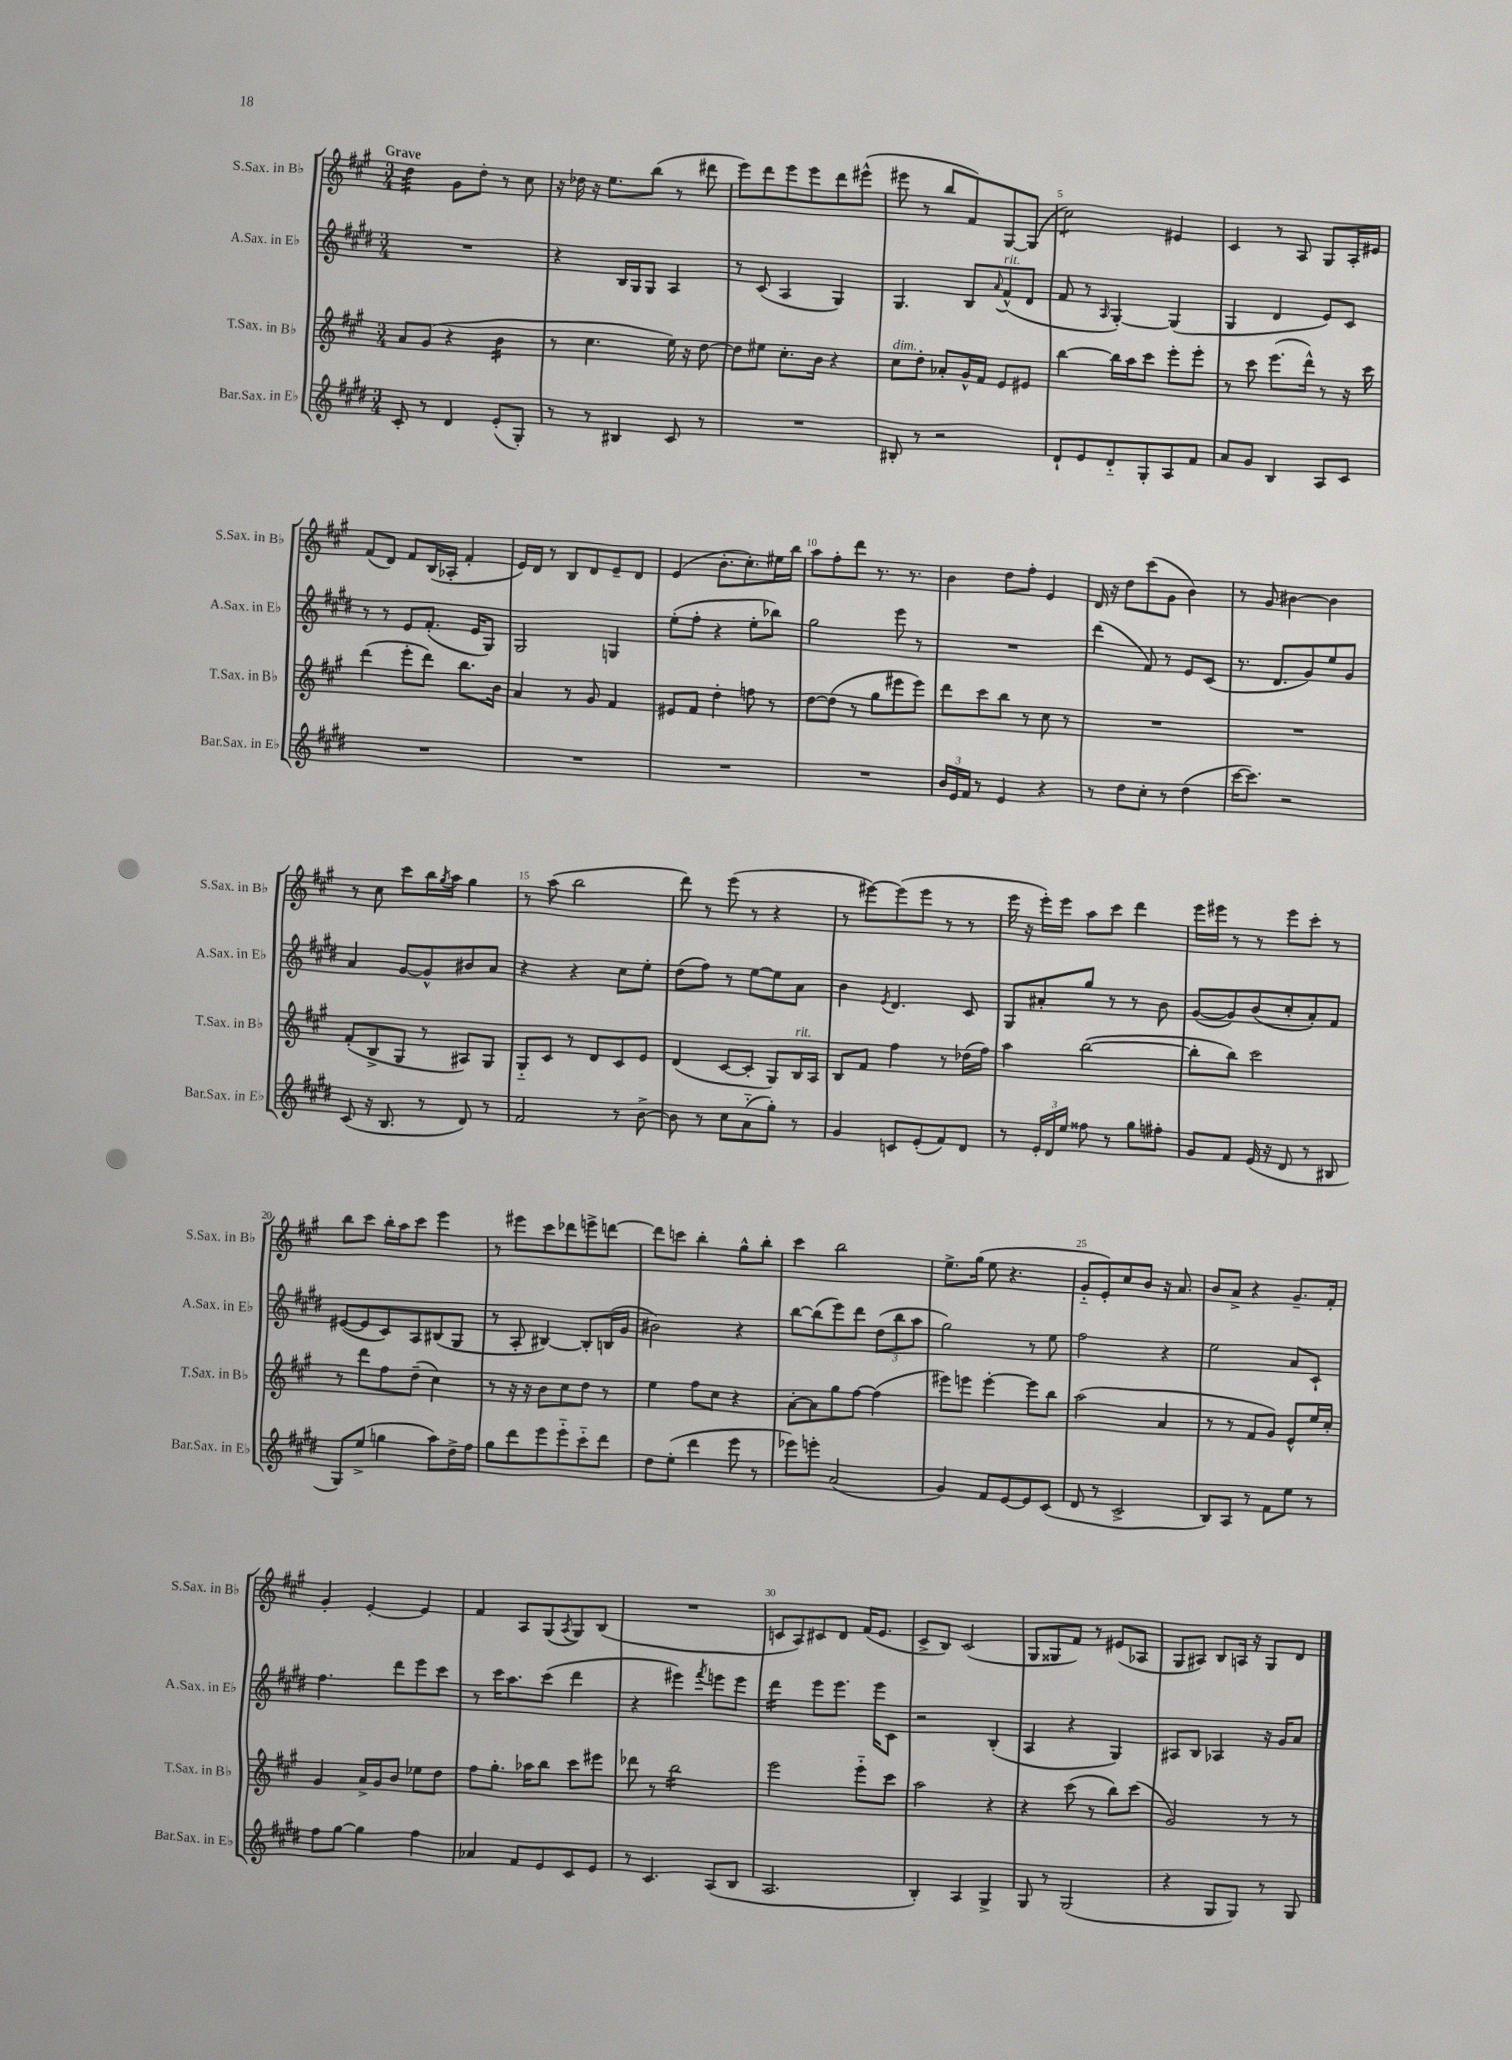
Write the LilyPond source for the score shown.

<<
\new StaffGroup <<
\new Staff = "s0" \with { instrumentName = "S.Sax. in Bb" shortInstrumentName = "S.Sax. in Bb" } {
    \clef treble \key a \major \numericTimeSignature \time 3/4 \tempo "Grave"
    d''4:32 gis'8 d''8-. r8 cis''8 |
    r16 des''16 r16 e''8. b''8( r8 dis'''8 |
    e'''8) d'''8 e'''8 e'''8 d'''8 eis'''8-^( |
    eis'''8 r8 b''8 fis'8) gis8~ gis8( |
    cis''2:8) eis'4 |
    cis'4 r8 a8 gis8 a16-. eis'16 |
    fis'8( d'8) fis'8 b16( aes16-. fis'4-. |
    e'16) d'16 r8 b8 d'8 e'8-- d'8 |
    e'4( b'8.-. cis''8.-.) eis''16 b''16 |
    a''8 fis''8-. d'''8 r8. r8. |
    b'4 d''8 fis''8-. e'4 |
    d'16 r16 d''8 cis'''8( gis'8 b'4) |
    r8 gis'8 bis'4~ bis'4 |
    r8 cis''8 cis'''8 b''16 \acciaccatura { gis''8 } a''16 gis''4 |
    r8 a''8( b''2 |
    d'''8) r8 e'''8( r8 r4 |
    r8 eis'''8~) eis'''8( eis'''8 r8 r8 |
    e'''16 r16 e'''16-.) e'''16 a''8 cis'''8 d'''4 |
    e'''16 eis'''16 r8 r8 eis'''8 cis'''8-. r8 |
    b''8 cis'''8 b''16-. a''16 cis'''8 e'''4 |
    r8 eis'''8 cis'''8 des'''8 e'''8-> d'''8~ |
    d'''8 c'''8 b''4-. gis''8-^ b''8-. |
    cis'''4 b''2 |
    e''8.-> gis''16( e''8 r4. |
    gis'8-_ e'8-.) cis''8 b'8 r16 a'8. |
    b'8 a'8-> r4 gis'8.-- fis'16-. |
    gis'4-. e'4~-. e'4 |
    fis'4 a8 gis8( \acciaccatura { a8 } gis8) b8( |
    R2. |
    c'8 a8) cis'8 d'8 fis'16( e'8. |
    cis'8-> b8) cis'2( |
    gis8 gisis8 fis'8) r8 eis'8( aes8 |
    gis8 ais8) b8 a16 r16 gis8 d'8 \bar "|." |
}
\new Staff = "s1" \with { instrumentName = "A.Sax. in Eb" shortInstrumentName = "A.Sax. in Eb" } {
    \clef treble \key e \major \numericTimeSignature \time 3/4
    R2. |
    r4 b16 gis16 gis8 a4 |
    r8 cis'8( a4 gis4) |
    gis4. b8 \appoggiatura { a'8 } fis'8-^^\markup { \italic "rit." }( dis'8 |
    fis'8 r8 \grace { a16 } gis4~-.) gis4( |
    gis4 dis'4 e'8) cis'8 |
    r8 r8 e'8 fis'8.-.( e'16 gis8) |
    gis2 g4 |
    e''8-.( fis''8-. r4 e''8-. bes''8) |
    gis''2 e'''8 r8 |
    R2. |
    dis'''4( fis'8) r8 e'8 cis'8( |
    r8. dis'8. gis'8) e''8 gis'8 |
    a'4 gis'8~ gis'8-^ bis'8 a'8 |
    r4 r4 cis''8 e''8-. |
    dis''8( fis''8) r8 e''8~ e''8 a'8 |
    b'4 \acciaccatura { e'8 } dis'4. cis'8 |
    gis8 ais'8-. gis''8 r8 r8 b'8 |
    gis'8~( gis'8) b'8( cis''8-. a'8-.) fis'8 |
    eis'8~( eis'8 cis'8) a8 bis8( gis8 |
    r8 a8-. bis4~) bis8-. b16( gis'16 |
    bis'2) r4 |
    b''8~ b''8( e'''8) dis'''8 \tuplet 3/2 { dis''8( b''8 a''8 } |
    gis''2) r8 e''8 |
    fis''2 r4 |
    e''2 a'8 cis'8-! |
    fis''4. dis'''8 e'''8 cis'''8 |
    r8 cis'''16 a''8. cis'''8( dis'''4 |
    r4 eis'''4) \acciaccatura { fis'''8 } e'''8 e'''8 |
    dis'''4:16 e'''8 e'''8. e'''16 cis'8 |
    r2 b4-.( |
    a4 r4 gis4) |
    ais8 b8 aes4 r16 gis'16 a'8 \bar "|." |
}
\new Staff = "s2" \with { instrumentName = "T.Sax. in Bb" shortInstrumentName = "T.Sax. in Bb" } {
    \clef treble \key a \major \numericTimeSignature \time 3/4
    a'8 gis'8( r4 b'4:16 |
    r8 cis''4. e''16) r16 d''8~ |
    d''8 eis''8 cis''8.-. b'16 r4 |
    cis''8^\markup { \italic "dim." } d''8-. aes'8-. gis'16-^ fis'16 e'8 eis'8 |
    b''4~ b''16 a''16 cis'''8 e'''8-. e'''8-. |
    r8 cis'''8 e'''8.( d'''16-^) r8 r16 cis'''16 |
    d'''4( e'''8-. d'''8) b''8. b'16 |
    a'4 r8 gis'8 fis'4 |
    eis'8 fis'8 d''4-. f''8 r8 |
    d''8~ d''8( r8 gis''8 eis'''8 eis'''8) |
    d'''8 cis'''8 b''8 r8 cis''8 r8 |
    R2. |
    R2. |
    fis'8-.( b8-> gis8 r8 ais8) gis8 |
    gis8-_ cis'8 r8 d'8 cis'8 e'8 |
    d'4( cis'8~ cis'8-. gis8) b16^\markup { \italic "rit." } a16 |
    b8 fis'8 fis''4 r8 des''16( fis''16) |
    a''4 b''2~( |
    b''8-. b''8) cis'''2 |
    r8 d'''8 fis''8 d''8--( cis''4) |
    r8 r16 r16 b'8 cis''8 d''8 r8 |
    e''4 fis''8 cis''8 r4 |
    a'8~-. a'8 gis''8 fis''8~ fis''4( |
    eis'''8) e'''8 e'''4~-. e'''8 b''8 |
    a''2( a'4 |
    r8 r8 fis'8 gis'8) e'8-^ e''16 cis''16-. |
    gis'4 a'16-> gis'16 b'8 ees''8 d''8 |
    fis''8 gis''8.-. aes''16 b''8 cis'''8 eis'''8 |
    des'''8 r8 b''2:16 |
    e'''2 e'''8-_ cis'''8 |
    a''2 r4 |
    r4 cis'''8( r8 b''8) cis'''8( |
    gis'2) r8 r8 \bar "|." |
}
\new Staff = "s3" \with { instrumentName = "Bar.Sax. in Eb" shortInstrumentName = "Bar.Sax. in Eb" } {
    \clef treble \key e \major \numericTimeSignature \time 3/4
    cis'8-. r8 dis'4 e'8-.( gis8-.) |
    r8 r8 bis4 cis'8 r8 |
    R2. |
    bis8-. r8 r2 |
    dis'8-! e'8 dis'8-_ gis8-. a8 fis'8 |
    a'8 gis'8 b4 a8 cis'8 |
    R2. |
    R2. |
    R2. |
    R2. |
    \tuplet 3/2 { b'16 e'16 fis'16 } r8 e'4 r4 |
    r8 dis''8 cis''8-. r8 dis''4( |
    cis'''16~ cis'''8.) r2 |
    cis'8( r16 b8. r8 dis'8) r8 |
    fis'2 r8 b'8~-> |
    b'8 r8 cis''8 a'8-_( gis''8-.) r8 |
    gis'4 c'8 e'8-.( fis'8) dis'8 |
    r8 \tuplet 3/2 { e'16-. dis'16 e''16 } fisis''8 r8 gis''8 fis''8-. |
    gis'8 fis'8 e'16( r16 dis'8 r8 bis8 |
    gis8) e''8->( g''4 a''8) dis''16-> fis''16 |
    gis''8 dis'''8 e'''8 e'''8-_ cis'''8-_ dis'''8 |
    dis''8 e''8-.( dis'''4 e'''8 r8 |
    ees'''8) e'''8-. a'2( |
    gis'4) fis'8 e'8~ e'8 cis'8( |
    dis'8 r8 cis'2-> |
    b8) a8 r8 fis'8 e''8 r8 |
    fis''8 gis''8~ gis''4 fis''4 |
    aes'4 fis'8 e'8 cis'8 e'8 |
    r8 cis'4. a8( b8 |
    a2. |
    b4-.) a4 gis4-> |
    gis8 r8 gis2( |
    r4 gis8 gis8) r8 gis8 \bar "|." |
}
>>
>>
\layout { \context { \Score \override BarNumber.break-visibility = ##(#f #t #t) barNumberVisibility = #(every-nth-bar-number-visible 5) } }
